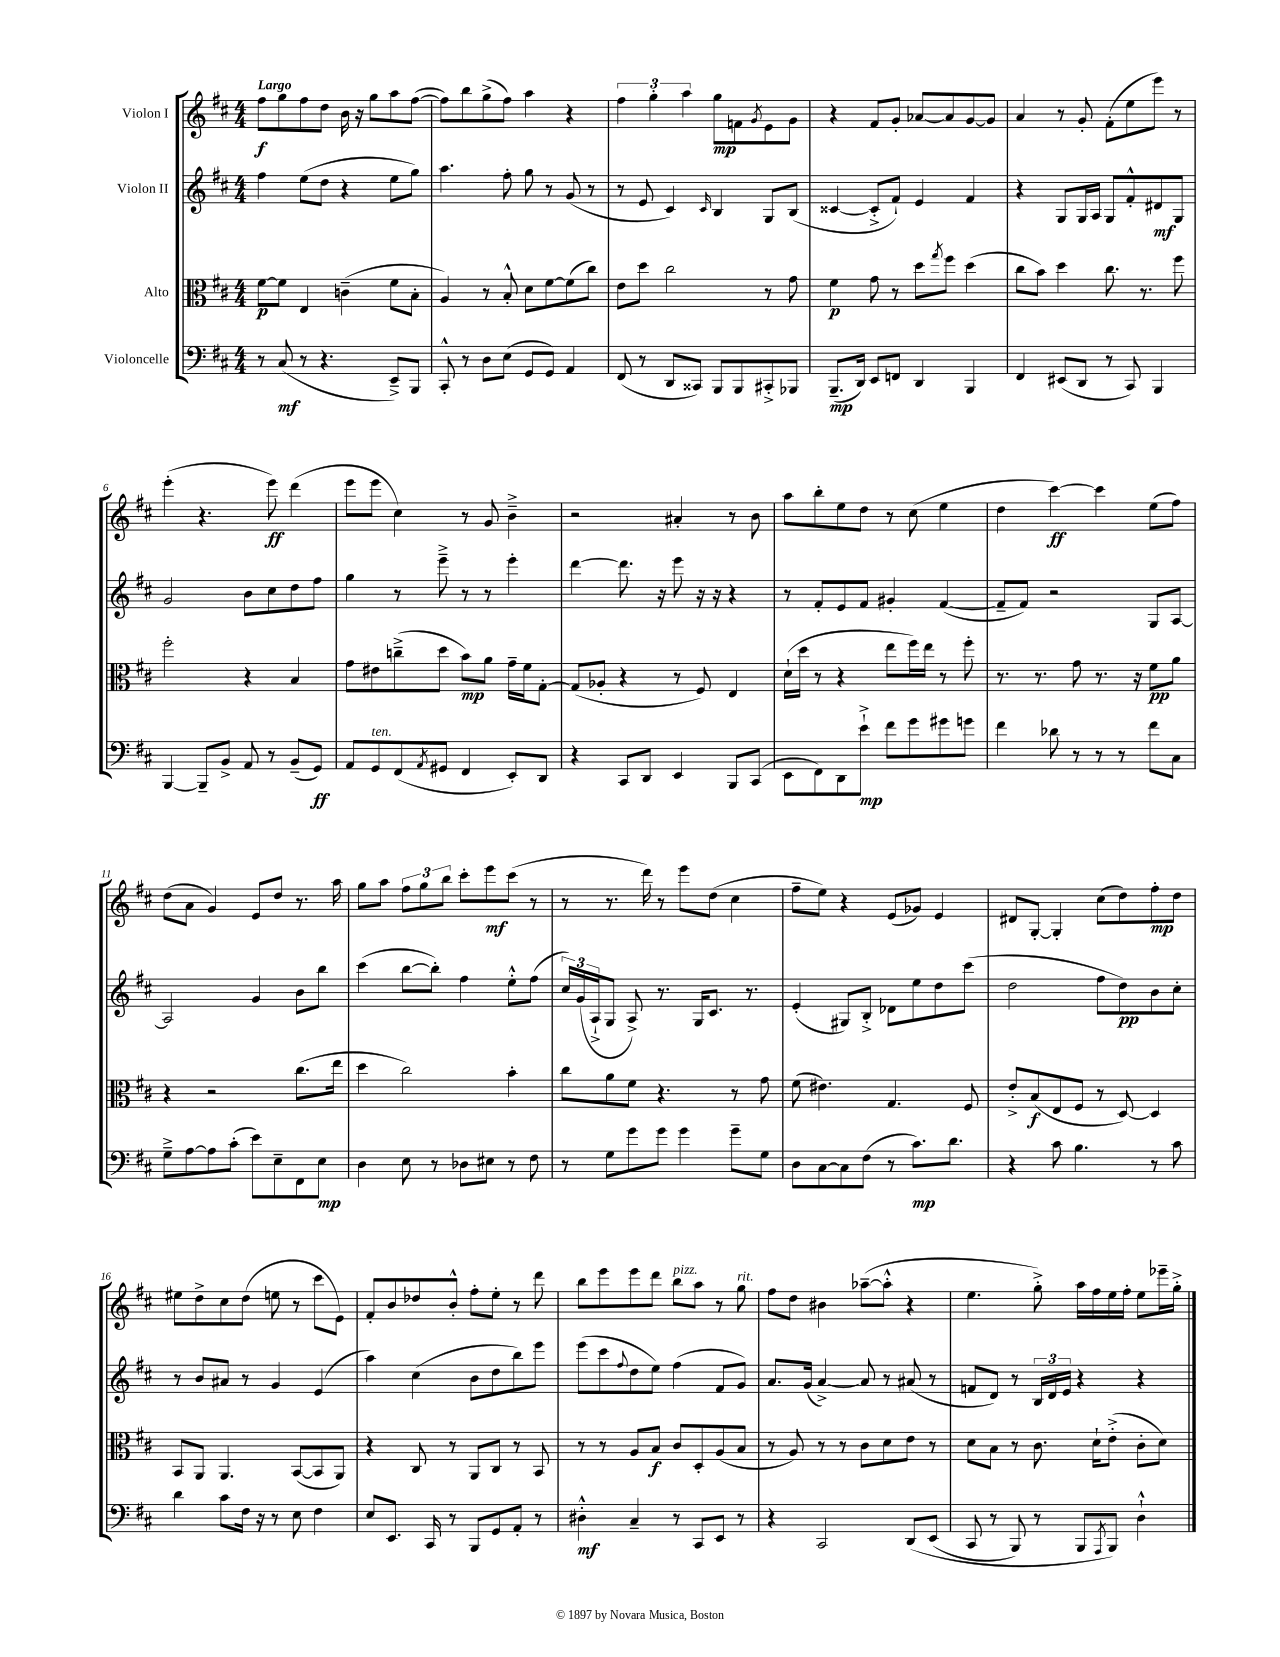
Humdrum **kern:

**kern	**kern	**kern	**kern
*staff4	*staff3	*staff2	*staff1
*clefF4	*clefC3	*clefG2	*clefG2
*k[f#c#]	*k[f#c#]	*k[f#c#]	*k[f#c#]
*M4/4	*M4/4	*M4/4	*M4/4
8r	[8f#\L	4ff#\	8ff#\L
(8C#/	8f#\]J	.	8gg\
8r	4E/	(8ee\L	8ff#\
4.r	.	8dd\J	8dd\J
.	(4c~\	4r	16b\
.	.	.	16r
.	.	.	8gg\L
8EE~^/L)	8f#\L	8ee\L	8aa\
8BBB/J	8B'\J	8gg\J)	([8ff#\J
=	=	=	=
8CC#'^^/	4A/)	4.aa\	8ff#\]L)
8r	.	.	8bb\
8D\L	8r	.	(8gg^\
(8E\J	8B'^^/	8ff#'\	8ff#\J)
8GG/L	8d\L	8gg\	4aa\
8GG/J)	[8f#\	8r	.
4AA/	(8f#\]	(8g/	4r
.	8cc#\J)	8r	.
=	=	=	=
(8FF#/	8e\L	8r	6ff#\
8r	8dd\J	8e/	.
.	.	.	6gg'\
8DD/L	2cc#\	4c#/)	.
.	.	.	6aa\
8CC##/J)	.	.	.
.	.	16qqc#/	.
8BBB/L	.	4B/	8gg\L
8BBB/	.	.	8f\
.	.	.	8qg/
8CC#'^/	8r	8G/L	8e\
8BBB-/J	8g\	(8B/J	8g\J
=	=	=	=
(8.BBB~/L	4f#\	[4c##/	4r
16DD/Jk)	.	.	.
8EE/L	8g\	8c##'^/]L	8f#/L
8FF/J	8r	8f#`/J)	8g'/J
4DD/	8dd\L	4e/	[8a-/L
.	8qgg/	.	.
.	8ff#\J	.	8a-/]
4BBB/	(4dd\	4f#/	[8g/
.	.	.	8g/]J
=	=	=	=
4FF#/	8cc#\L	4r	4a/
.	8b\J)	.	.
(8EE#/L	4dd\	8G/L	8r
8DD/J	.	16G/L	8g'/
.	.	16A/JJ	.
8r	8.cc#\	8G/L	(8f#'\L
8CC#/)	.	8f#'^^/	8ee\
.	8.r	.	.
4BBB/	.	8d#/	8eee\J)
.	8ff#\	8G/J	8r
=	=	=	=
[4BBB/	2ff#'\	2g/	(4eee'\
8BBB~/]L	.	.	4.r
8BB^/J	.	.	.
8AA/	4r	8b\L	.
8r	.	8cc#\	8eee\)
(8BB~/L	4B/	8dd\	(4ddd\
8GG/J)	.	8ff#\J	.
=	=	=	=
8AA/L	8g\L	4gg\	8eee\L
8GG/	8e#\	.	8eee\J
(8FF#/	(8cc~^\	8r	4cc#\)
8qAA/	.	.	.
8GG#/J	8dd\J	8eee~^\	.
4FF#/	8b\L)	8r	8r
.	8a\J	8r	8g/
8EE'/L)	16g~\LL	4eee'\	4b~^\
.	16f#\J	.	.
8DD/J	[8G'\J	.	.
=	=	=	=
4r	(8G/]L	[4ddd\	2r
.	8A-'/J	.	.
8CC#/L	4r	8.ddd\]	.
8DD/J	.	.	.
.	.	16r	.
4EE/	8r	8eee\	4a#'/
.	8F#/)	16r	.
.	.	16r	.
8BBB/L	4E/	4r	8r
(8CC#/J	.	.	8b\
=	=	=	=
8EE\L	(16d`\LL	8r	8aa\L
.	16dd\JJ	.	.
8FF#\)	8r	8f#'/L	8bb'\
8DD\	4r	8e/	8ee\
8e`^\J	.	8f#/J	8dd\J
8f#\L	8ee\L	4g#'/	8r
8g\	16ff#\L)	.	(8cc#\
.	16ee\JJ	.	.
8g#\	8r	([4f#/	4ee\
8g\J	8ff#'\	.	.
=	=	=	=
4f#\	8.r	8f#~/]L	4dd\
.	.	8f#/J)	.
.	8.r	.	.
8d-\	.	2r	[4ccc#\)
8r	8g\	.	.
8r	8.r	.	4ccc#\]
8r	.	.	.
.	16r	.	.
8f#\L	8f#\L	8G/L	(8ee\L
8C#\J	8a\J	[8A/J	8ff#\J)
=	=	=	=
8G~^\L	4r	2A/]	(8dd\L
[8A\	.	.	8a\J
8A\]	2r	.	4g/)
(8c#'\J	.	.	.
8e\L)	.	4g/	8e/L
8E~\	.	.	8dd/J
8FF#\	(8.cc#\L	8b\L	8.r
8E\J	.	8bb\J	.
.	16ee\Jk	.	16aa\
=	=	=	=
4D\	4dd\	(4ccc#\	8gg\L
.	.	.	8aa\J
8E\	2cc#\)	[8bb\L	12ff#\L
.	.	.	12gg\
8r	.	8bb'\]J)	.
.	.	.	12bb\J
8D-\L	.	4ff#\	8ccc#'\L
8E#\J	.	.	8eee\
8r	4b'\	8ee'^^\L	(8ccc#\J
8F#\	.	(8ff#\J	8r
=	=	=	=
8r	8cc#\L	24cc#/LL)	8r
.	.	(24g/	.
.	.	24A`^/J	.
8G\L	8a\	8G/J	8.r
8g\	8f#\J	8A^/)	.
.	.	.	16ddd\)
8g\J	4.r	8.r	8r
4g\	.	.	8eee\L
.	.	16G/LK	.
.	.	8.c#/J	(8dd\J
8g~\L	8r	.	4cc#\
.	.	8.r	.
8G\J	8g\	.	.
=	=	=	=
8D\L	(8f#\	(4e'/	8ff#~\L
[8C#\	4.e#\)	.	8ee\J)
8C#\]	.	8G#/L)	4r
(8F#\J	.	8B'^/J	.
8r	4.G/	8d-\L	(8e/L
8.c#\L)	.	8ee\	8g-/J)
.	.	8dd\	4e/
8.d\J	.	.	.
.	8F#/	(8ccc#\J	.
=	=	=	=
4r	8e'^/L	2dd\	8d#/L
.	(8B/	.	[8G'/J
8c#\	8E/	.	4G'/]
4.B\	8F#/J	.	.
.	8r	8ff#\L	(8cc#\L
.	[8D/)	8dd\)	8dd\)
8r	4D/]	8b\	8ff#'\
8c#\	.	8cc#'\J	8dd\J
=	=	=	=
4d\	8BB/L	8r	8ee#\L
.	8AA/J	8b/L	8dd^\
8c#\L	4.AA/	8a#/J	8cc#\
16F#\Jk	.	8r	(8dd\J
16r	.	.	.
8r	.	4g/	8ee\
8E\	([8BB/L	.	8r
4F#\	8BB/]	(4e/	8ccc#\L
.	8AA/J)	.	8e\J)
=	=	=	=
8E/L	4r	4aa\)	8f#'/L
8.EE/J	.	.	8b/
.	8C#/	(4cc#\	8dd-/
16CC#/	.	.	.
8r	8r	.	8b'^^/J
8BBB/L	8AA/L	8b\L	8ff#'\L
8GG/	8C#/J	8dd\	8ee'\J
8AA'/J	8r	8bb\)	8r
8r	8BB/	8eee\J	8ddd\
=	=	=	=
4D#'^^\	8r	(8eee\L	8bb\L
.	8r	8ccc#\	8eee\
.	.	8qqff#/	.
4C#~/	8A/L	8dd\	8eee\
.	8B/J	8ee\J)	8ddd\J
8r	8c#/L	(4ff#\	8bb\L
8CC#/L	8D'/	.	8aa\J
8EE/J	(8A/	8f#/L	8r
8r	8B/J	8g/J)	8gg\
=	=	=	=
4r	8r	8.a/L	8ff#\L
.	8A/)	.	8dd\J
.	.	(16g/Jk	.
2CC#/	8r	[4a^/)	4b#\
.	8r	.	.
.	8c#\L	8a/]	([8aa-~\L
.	8d\	8r	8aa-'^^\]J
&(8DD/L	8e\J	(8a#/	4r
(8EE/J	8r	8r	.
=	=	=	=
8CC#/	8d\L	8f/L	4.ee\
8r	8B\J	8d/J)	.
8BBB/)	8r	8r	.
8r	8.c#\	24B/LL	8gg'^\)
.	.	24d/	.
.	.	24e/JJ	.
8BBB/L	.	4r	16aa\LL
.	16d`\LK	.	16ff#\
8qAAA/	.	.	.
8BBB/J&)	(8e'^\J	.	16ee\
.	.	.	16ff#'\JJ
4D`^^\	8c#'\L	4r	8ee\L
.	8d\J)	.	16eee-~\L
.	.	.	16gg'^\JJ
==	==	==	==
*-	*-	*-	*-
